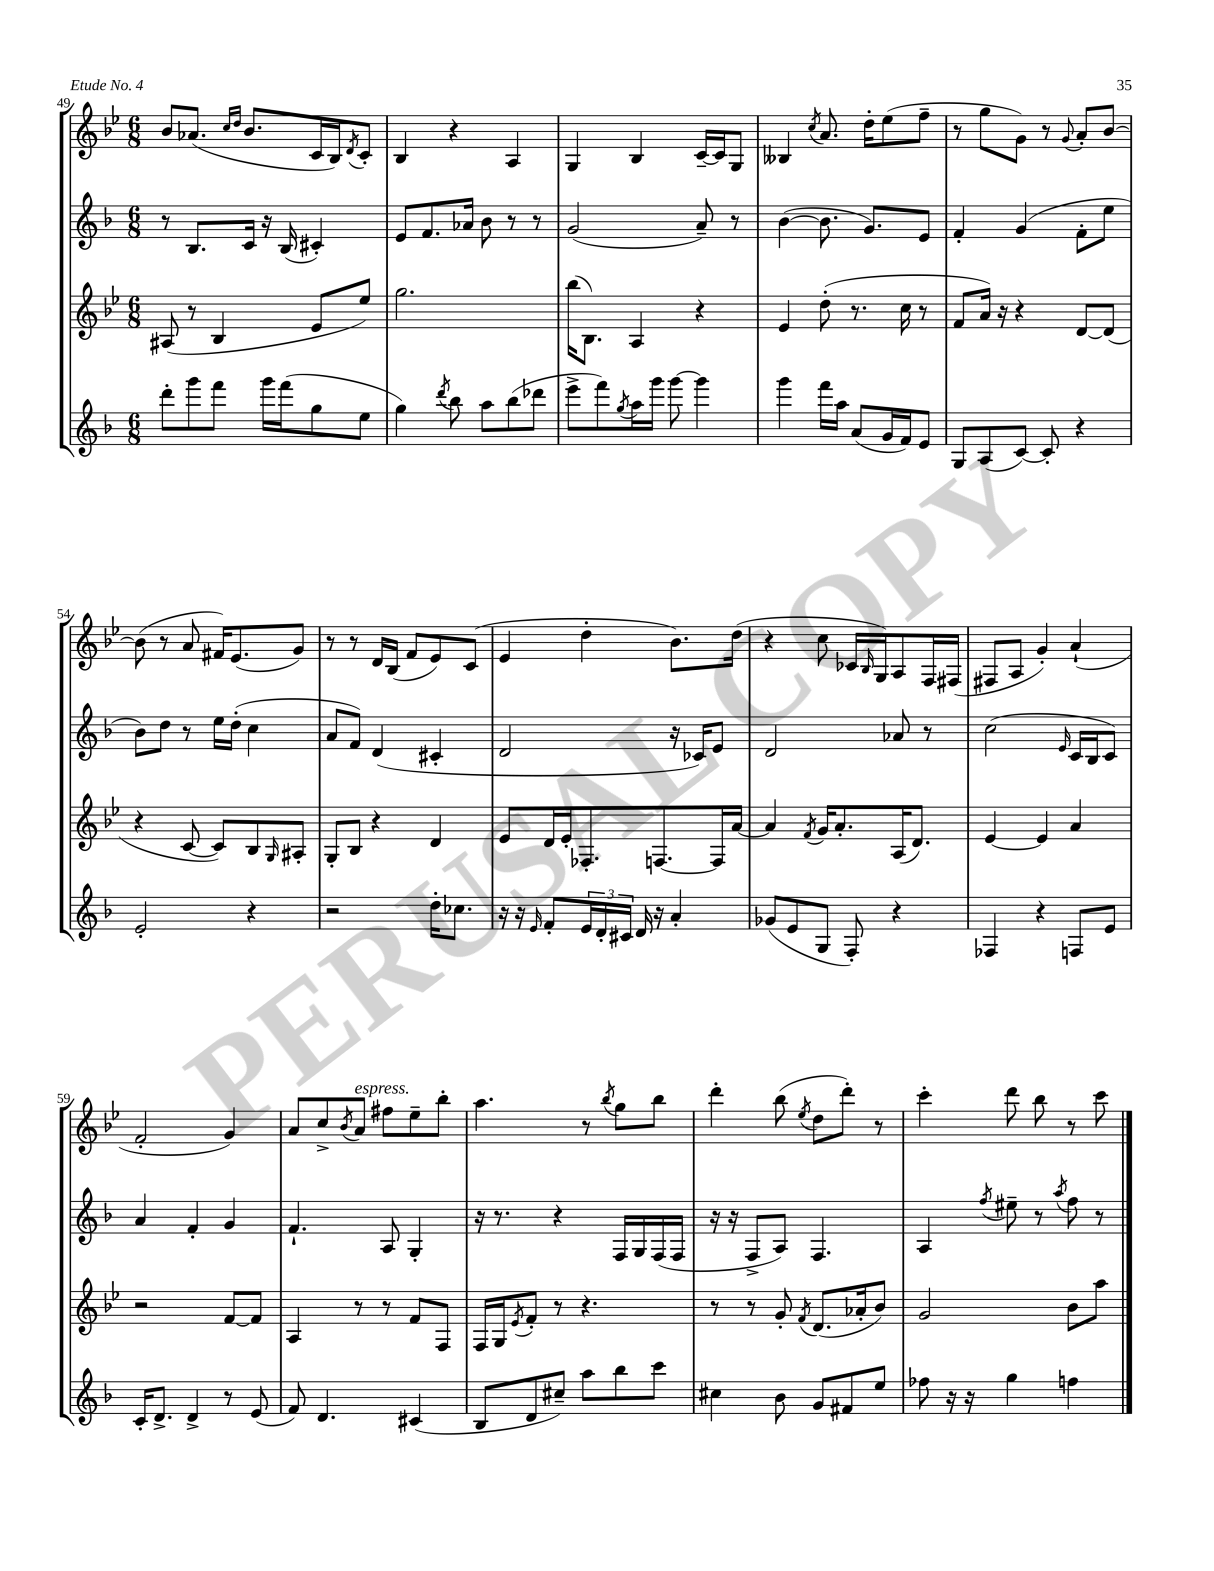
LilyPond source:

<<
\new StaffGroup <<
\new Staff = "s0" {
    \clef treble \key bes \major \numericTimeSignature \time 6/8
    bes'8 aes'8.( \grace { c''16 d''16 } bes'8. c'16 bes16) \acciaccatura { d'8 } c'8-. |
    bes4 r4 a4 |
    g4 bes4 c'16~-- c'16 g8 |
    beses4 \acciaccatura { c''8 } a'8. d''16-. ees''8( f''8-- |
    r8 g''8 g'8) r8 \appoggiatura { g'8 } a'8-. bes'8~ |
    bes'8( r8 a'8 fis'16) ees'8.( g'8) |
    r8 r8 d'16 bes16( f'8 ees'8) c'8( |
    ees'4 d''4-. bes'8.) d''16( |
    r4 c''8 ces'16 \grace { bes16 } g16) a8 f16 fis16( |
    fis8 a8 g'4-.) a'4-!( |
    f'2-. g'4) |
    a'8 c''8-> \acciaccatura { bes'8 } a'8^\markup { \italic "espress." } fis''8 ees''8-- bes''8-. |
    a''4. r8 \acciaccatura { bes''8 } g''8 bes''8 |
    d'''4-. bes''8( \acciaccatura { ees''8 } d''8 d'''8-.) r8 |
    c'''4-. d'''8 bes''8 r8 c'''8 \bar "|." |
}
\new Staff = "s1" {
    \clef treble \key f \major \numericTimeSignature \time 6/8
    r8 bes8. c'16 r16 bes16( cis'4-.) |
    e'8 f'8. aes'16 bes'8 r8 r8 |
    g'2( a'8--) r8 |
    bes'4~( bes'8. g'8.) e'8 |
    f'4-. g'4( f'8-. e''8 |
    bes'8) d''8 r8 e''16 d''16-.( c''4 |
    a'8 f'8) d'4( cis'4-. |
    d'2 r16 ces'16) e'8 |
    d'2 aes'8 r8 |
    c''2( \grace { e'16 } c'16 bes16 c'8) |
    a'4 f'4-. g'4 |
    f'4.-! a8 g4-. |
    r16 r8. r4 f16 g16 f16( f16 |
    r16 r16 f8-> a8) f4. |
    a4 \acciaccatura { f''8 } eis''8-- r8 \acciaccatura { a''8 } f''8 r8 \bar "|." |
}
\new Staff = "s2" {
    \clef treble \key bes \major \numericTimeSignature \time 6/8
    ais8( r8 bes4 ees'8 ees''8) |
    g''2. |
    bes''16( bes8.) a4 r4 |
    ees'4 d''8-.( r8. c''16 r8 |
    f'8 a'16) r16 r4 d'8~ d'8( |
    r4 c'8~ c'8) bes8 \grace { g16 } ais8-. |
    g8-. bes8 r4 d'4 |
    ees'8 d'16 ees'16-. fes8.-. f8.~ f16 a'16~ |
    a'4 \acciaccatura { f'8 } g'16 a'8.-. a16( d'8.) |
    ees'4~ ees'4 a'4 |
    r2 f'8~ f'8 |
    a4 r8 r8 f'8 f8 |
    f16 g16 \acciaccatura { ees'8 } f'8-. r8 r4. |
    r8 r8 g'8-. \acciaccatura { f'8 } d'8.( aes'16-. bes'8) |
    g'2 bes'8 a''8 \bar "|." |
}
\new Staff = "s3" {
    \clef treble \key f \major \numericTimeSignature \time 6/8
    d'''8-. g'''8 f'''8 g'''16 f'''16( g''8 e''8 |
    g''4) \acciaccatura { d'''8 } bes''8 a''8 bes''8( des'''8 |
    e'''8-> f'''8) \acciaccatura { g''8 } a''16 g'''16 g'''8~ g'''4 |
    g'''4 f'''16 a''16 a'8( g'16 f'16) e'8 |
    g8 a8( c'8~) c'8-. r4 |
    e'2-. r4 |
    r2 d''16-. ces''8. |
    r16 r16 \grace { e'16 } f'8-. \tuplet 3/2 { e'16 d'16-. cis'16 } d'16 r16 a'4-. |
    ges'8( e'8 g8 f8-.) r4 |
    fes4 r4 f8 e'8 |
    c'16-. d'8.-> d'4-> r8 e'8( |
    f'8) d'4. cis'4( |
    bes8 d'8 cis''8--) a''8 bes''8 c'''8 |
    cis''4 bes'8 g'8 fis'8 e''8 |
    fes''8 r16 r16 g''4 f''4 \bar "|." |
}
>>
>>
\layout { \context { \Score currentBarNumber = #49 } }
